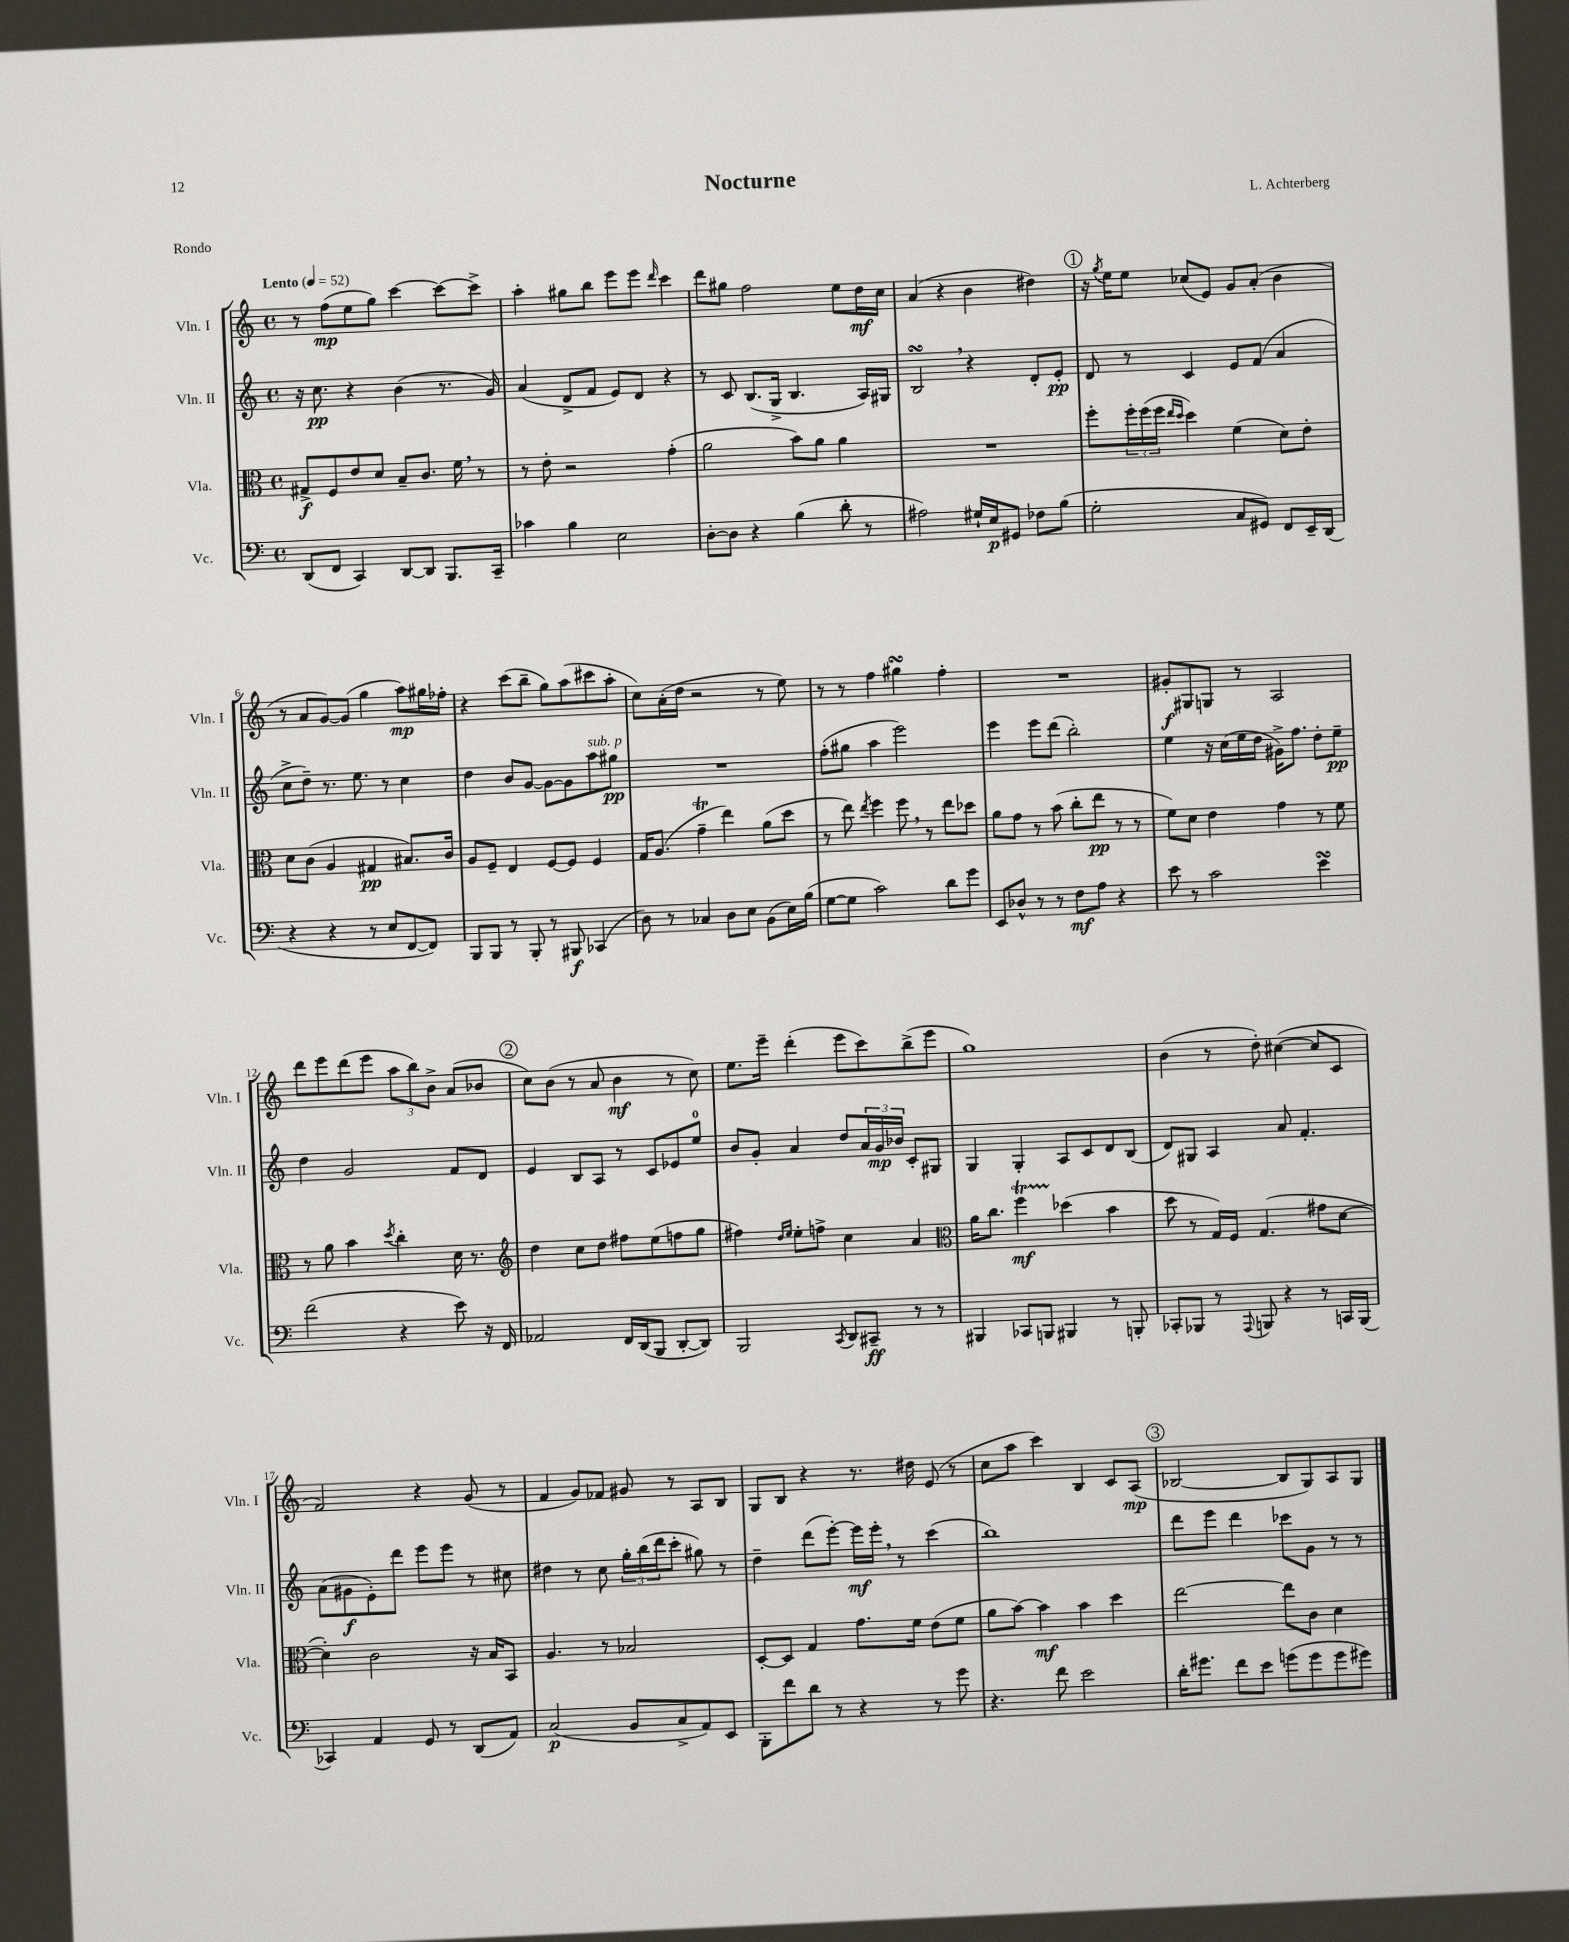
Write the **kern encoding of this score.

**kern	**dynam	**kern	**dynam	**kern	**dynam	**kern	**dynam
*part4	*part4	*part3	*part3	*part2	*part2	*part1	*part1
*staff4	*staff4	*staff3	*staff3	*staff2	*staff2	*staff1	*staff1
*I"Vc.	*	*I"Vla.	*	*I"Vln. II	*	*I"Vln. I	*
*I'Vc.	*	*I'Vla.	*	*I'Vln. II	*	*I'Vln. I	*
*clefF4	*	*clefC3	*	*clefG2	*	*clefG2	*
*k[]	*	*k[]	*	*k[]	*	*k[]	*
*M4/4	*	*M4/4	*	*M4/4	*	*M4/4	*
*met(c)	*	*met(c)	*	*met(c)	*	*met(c)	*
*MM52	*	*MM52	*	*MM52	*	*MM52	*
=1	=1	=1	=1	=1	=1	=1	=1
!	!	!	!	!	!	!LO:TX:a:B:t=Lento	!
(8DD/L	.	8G#X^/L	f	16r	.	8r	.
.	.	.	.	8.cc\	pp	.	.
8FF/J	.	8F/	.	.	.	(8ff\L	mp
4CC/)	.	8e/	.	4r	.	8ee\	.
.	.	8d/J	.	.	.	8gg\J)	.
[8DD/L	.	8B~/L	.	(4b\	.	[4ccc\	.
8DD/J]	.	8.c/J	.	.	.	.	.
8.BBB/L	.	.	.	8.r	.	8ccc\L_	.
.	.	16f,\	.	.	.	.	.
.	.	8r	.	.	.	8ccc^\J]	.
16CC~/Jk	.	.	.	16g/)	.	.	.
=2	=2	=2	=2	=2	=2	=2	=2
4c-X\	.	8r	.	(4a/	.	4aa'\	.
.	.	8e'\	.	.	.	.	.
4B\	.	2r	.	8d^/L	.	8gg#X\L	.
.	.	.	.	8f/J	.	8bb\J	.
2E\	.	.	.	8e/L)	.	8eee\L	.
.	.	.	.	8d/J	.	8eee\J	.
.	.	.	.	.	.	16qqddd/	.
.	.	(4g'\	.	4r	.	4ccc\	.
=3	=3	=3	=3	=3	=3	=3	=3
[8D'\L	.	2a\	.	8r	.	8ddd\L	.
8D\J]	.	.	.	8c/	.	8gg#X\J	.
4r	.	.	.	(8.B/L	.	2ff\	.
.	.	.	.	16G^/Jk	.	.	.
(4B\	.	8b\L)	.	4.B/	.	.	.
.	.	8a\J	.	.	.	.	.
8d'\	.	4a\	.	.	.	8ee\L	.
8r	.	.	.	16A/LL)	.	16dd\L	mf
.	.	.	.	16G#X/JJ	.	16cc\JJ	.
=4	=4	=4	=4	=4	=4	=4	=4
2A#X\)	.	1r	.	2BsSsS,/	.	(4a/	.
.	.	.	.	.	.	4r	.
16G#X`/LL	.	.	.	4r	.	4b\	.
16E/J	p	.	.	.	.	.	.
8GG#X/J	.	.	.	.	.	.	.
8F-X\L	.	.	.	8d'/L	.	4dd#X\)	.
(8B\J	.	.	.	8e'/J	pp	.	.
!!LO:REH:place=s1:t=1
=5	=5	=5	=5	=5	=5	=5	=5
2G'\	.	8ff'\L	.	8d/	.	16r	.
.	.	.	.	.	.	8qgg/	.
.	.	.	.	.	.	16ee\KL	.
.	.	24ff'\L	.	8r	.	8ee\J	.
.	.	(24ff\	.	.	.	.	.
.	.	24ff\JJ	.	.	.	.	.
.	.	16qqee/LL	.	.	.	.	.
.	.	16qqdd/JJ	.	.	.	.	.
.	.	4dd\)	.	4c/	.	(8cc-X/L	.
.	.	.	.	.	.	8e/J)	.
8C/L	.	(4f\	.	8e/L	.	8g/L	.
8GG#X/J)	.	.	.	(8f/J	.	(8a'/J	.
8FF/L	.	8d\L)	.	4a/	.	4b\	.
16EE~/L	.	8e'\J	.	.	.	.	.
(16DD/JJ	.	.	.	.	.	.	.
!!LO:LB:g=z
=6	=6	=6	=6	=6	=6	=6	=6
4r	.	8d\L	.	8cc^\L	.	8r	.
.	.	(8c\J	.	8dd~\J)	.	8a/L	.
4r	.	4A/	.	8.r	.	[8g/)	.
.	.	.	.	.	.	(8g/J]	.
.	.	.	.	8.ee\	.	.	.
8r	.	4G#X/	pp	.	.	4gg\	.
8E/L	.	.	.	8r	.	.	.
[8FF/	.	8.B#X/L)	.	4cc\	.	8aa\L)	mp
8FF/J])	.	.	.	.	.	16gg#X\L	.
.	.	16c/Jk	.	.	.	16ff-X'\JJ	.
=7	=7	=7	=7	=7	=7	=7	=7
8BBB/L	.	8A/L	.	4dd\	.	4r	.
8BBB/J	.	8F~/J	.	.	.	.	.
8r	.	4E/	.	8b/L	.	(8ccc\L	.
8BBB'/	.	.	.	[8g/J	.	8bb~\J	.
8r	.	[8F/L	.	8g\L_	.	8gg\L)	.
8BBB#X/	f	8F/J]	.	8g\]	.	(8aa\	.
!	!	!	!	!LO:TX:a:i:t=sub. p	!	!	!
(4CC-X/	.	4F/	.	8aa\	.	8ccc#X\	.
.	.	.	.	8gg#X\J	pp	8aa'\J	.
=8	=8	=8	=8	=8	=8	=8	=8
8D\)	.	16G/KL	.	1r	.	8cc\L)	.
.	.	(8.A/J	.	.	.	.	.
8r	.	.	.	.	.	(16a'\L	.
.	.	.	.	.	.	16dd\JJ	.
4C-X/	.	4gT~\	.	.	.	2r	.
8D\L	.	4ee\)	.	.	.	.	.
8E\J	.	.	.	.	.	.	.
(8BB\L	.	(8a\L	.	.	.	8r	.
16E\L)	.	8dd\J	.	.	.	8ee\)	.
(16B\JJ	.	.	.	.	.	.	.
=9	=9	=9	=9	=9	=9	=9	=9
[8G\L	.	8r	.	(8ff'\L	.	8r	.
8G\J]	.	8ee\)	.	8gg#X\J	.	8r	.
.	.	8qee/	.	.	.	.	.
2c\)	.	4ff\	.	4aa\	.	4ff\	.
.	.	8ff,\	.	2eee\)	.	4gg#XsSsS\	.
.	.	8r	.	.	.	.	.
8d\L	.	8ee\L	.	.	.	4ff'\	.
8g\J	.	8dd-X\J	.	.	.	.	.
=10	=10	=10	=10	=10	=10	=10	=10
8EE/L	.	8a\L	.	4eee\	.	1r	.
8D-X^^/J	.	8g\J	.	.	.	.	.
8r	.	8r	.	8eee\L	.	.	.
8r	.	(8b\	.	(8ddd\J	.	.	.
8F\L	mf	8cc'\L	.	2bb'\)	.	.	.
8A\J	.	8ee\J	pp	.	.	.	.
4r	.	8r	.	.	.	.	.
.	.	8r	.	.	.	.	.
=11	=11	=11	=11	=11	=11	=11	=11
8e\	.	8f\L)	.	4ee\	.	8g#X'/L	f
8r	.	8d\J	.	.	.	8G#X/	.
2c\	.	4e\	.	16r	.	8Gn/J	.
.	.	.	.	(16cc\LL	.	.	.
.	.	.	.	16ee\	.	8r	.
.	.	.	.	16dd\JJ	.	.	.
.	.	4g\	.	16g#X^\KL)	.	2A/	.
.	.	.	.	8.ff\J	.	.	.
4esSsS\	.	8r	.	8dd'\L	.	.	.
.	.	8f\	.	8ee~\J	pp	.	.
!!LO:LB:g=z
=12	=12	=12	=12	=12	=12	=12	=12
(2f\	.	8r	.	4dd\	.	8ddd\L	.
.	.	8a\	.	.	.	8eee\	.
.	.	4b\	.	2g/	.	(8ddd\	.
.	.	.	.	.	.	8eee\J	.
.	.	8qdd/	.	.	.	.	.
4r	.	4cc'\	.	.	.	12aa\L	.
.	.	.	.	.	.	12bb\)	.
.	.	.	.	.	.	12b^\J	.
8e\)	.	16d\	.	8f/L	.	(8a/L	.
.	.	8.r	.	.	.	.	.
16r	.	.	.	8d/J	.	8b-X/J	.
16FF/	.	.	.	.	.	.	.
!!LO:REH:place=s1:t=2
=13	=13	=13	=13	=13	=13	=13	=13
*	*	*clefG2	*	*	*	*	*
2AA-X/	.	4dd\	.	4e/	.	8cc\L)	.
.	.	.	.	.	.	(8b\J	.
.	.	8cc\L	.	8B/L	.	8r	.
.	.	8dd\J	.	8A/J	.	8a/	.
16FF/LL	.	8ff#X\L	.	8r	.	4b\	mf
(16DD/J	.	.	.	.	.	.	.
8BBB/J	.	(8ee\	.	8c/L	.	.	.
[8DD'/L	.	8ffn\	.	8e-X/	.	8r	.
8DD/J])	.	8gg\J	.	8ee/J	.	8cc\)	.
=14	=14	=14	=14	=14	=14	=14	=14
2BBB/	.	4ff#X\)	.	8b/L	.	8.ee\L	.
.	.	.	.	8g'/J	.	.	.
.	.	.	.	.	.	16eee~\Jk	.
.	.	16qqdd/LL	.	.	.	.	.
.	.	16qqee/JJ	.	.	.	.	.
.	.	8ee'\L	.	4a/	.	(4ddd'\	.
.	.	8ffn^\J	.	.	.	.	.
8qCC/	.	.	.	.	.	.	.
8DD/L	.	4cc\	.	8dd/L	.	8eee\L	.
8CC#X~/J	ff	.	.	24a/L	.	8ccc\)	.
.	.	.	.	24g/	mp	.	.
.	.	.	.	24b-X/JJ	.	.	.
8r	.	4a/	.	8c'/L	.	(8bb^\	.
8r	.	.	.	8G#X/J	.	8eee\J	.
=15	=15	=15	=15	=15	=15	=15	=15
*	*	*clefC3	*	*	*	*	*
4BBB#X/	.	16a\KL	.	4G/	.	1gg)	.
.	.	8.cc\J	.	.	.	.	.
8CC-X/L	.	4ffT\	mf	4G'/	.	.	.
8BBBn/J	.	.	.	.	.	.	.
4BBB#X/	.	(4dd-X\	.	8A/L	.	.	.
.	.	.	.	8c/	.	.	.
8r	.	4b\	.	8d/	.	.	.
8BBBn'/	.	.	.	(8B/J	.	.	.
=16	=16	=16	=16	=16	=16	=16	=16
8CC-X'/L	.	8dd\	.	8d/L)	.	(4b\	.
8BBB-X/J	.	8r	.	8G#X/J	.	.	.
8r	.	16G/LL)	.	4A/	.	8r	.
.	.	16F/JJ	.	.	.	.	.
8qqAAA/	.	.	.	.	.	.	.
8BBBn/	.	(4.G/	.	.	.	8dd'\)	.
4r	.	.	.	8a/	.	([4cc#X\	.
.	.	.	.	4.f'/	.	.	.
8r	.	8g#X\L	.	.	.	8cc#/L]	.
16CCn/LL	.	[8d\J	.	.	.	8c/J	.
(16BBB/JJ	.	.	.	.	.	.	.
!!LO:LB:g=z
=17	=17	=17	=17	=17	=17	=17	=17
4CC-X/)	.	4d'\])	.	(8a\L	.	2f/)	.
.	.	.	.	8g#X\	f	.	.
4AA/	.	2c\	.	8e'\)	.	.	.
.	.	.	.	8ddd\J	.	.	.
8GG/	.	.	.	8eee\L	.	4r	.
8r	.	.	.	8eee\J	.	.	.
(8DD/L	.	16r	.	8r	.	(8g/	.
.	.	16B/KL	.	.	.	.	.
8AA/J)	.	8BB/J	.	8cc#X\	.	8r	.
=18	=18	=18	=18	=18	=18	=18	=18
(2C/	p	4.A/	.	4dd#X\	.	4f/	.
.	.	.	.	8r	.	8g/L)	.
.	.	8r	.	8cc\	.	8f-X/J	.
8BB/L	.	2B-X/	.	24gg'\LL	.	8g#X/	.
.	.	.	.	(24bb\	.	.	.
.	.	.	.	24ddd\J	.	.	.
8C^/	.	.	.	8ccc'\J	.	8r	.
8AA/)	.	.	.	8gg#X\)	.	8A/L	.
8EE/J	.	.	.	8r	.	8B/J	.
=19	=19	=19	=19	=19	=19	=19	=19
8BBB'\L	.	[8D'/L	.	4dd~\	.	8G/L	.
8f\	.	8D/J]	.	.	.	8B/J	.
8d\J	.	4G/	.	(8ddd\L	.	4r	.
8r	.	.	.	[8eee'\J)	.	.	.
4r	.	8.g\L	.	16eee\LL]	mf	8.r	.
.	.	.	.	16eee',\JJ	.	.	.
.	.	.	.	8r	.	.	.
.	.	16f\Jk	.	.	.	16dd#X\	.
8r	.	(8e\L	.	(4ccc\	.	(8e/	.
8g\	.	8f\J	.	.	.	8r	.
=20	=20	=20	=20	=20	=20	=20	=20
4.r	.	8a\L	.	1bb)	.	8cc\L	.
.	.	[8b\J)	.	.	.	8aa\J	.
.	.	4b\]	mf	.	.	4ccc\)	.
8f\	.	.	.	.	.	.	.
2e\	.	4b\	.	.	.	4B/	.
.	.	4dd\	.	.	.	8c/L	.
.	.	.	.	.	.	(8A/J	mp
!!LO:REH:place=s1:t=3
=21	=21	=21	=21	=21	=21	=21	=21
16d'\KL	.	[2ee\	.	8ddd\L	.	[2B-X/	.
8.g#X\J	.	.	.	.	.	.	.
.	.	.	.	8eee\J	.	.	.
8f\L	.	.	.	4ddd\	.	.	.
8e\J	.	.	.	.	.	.	.
(8gn\L	.	8ee\L]	.	8ccc-X\L	.	8B-/L]	.
8g\	.	8c\J	.	8g\J	.	8G/)	.
8g\	.	4d\	.	8r	.	8A/	.
8g#X\J)	.	.	.	8r	.	8G/J	.
==	==	==	==	==	==	==	==
*-	*-	*-	*-	*-	*-	*-	*-
